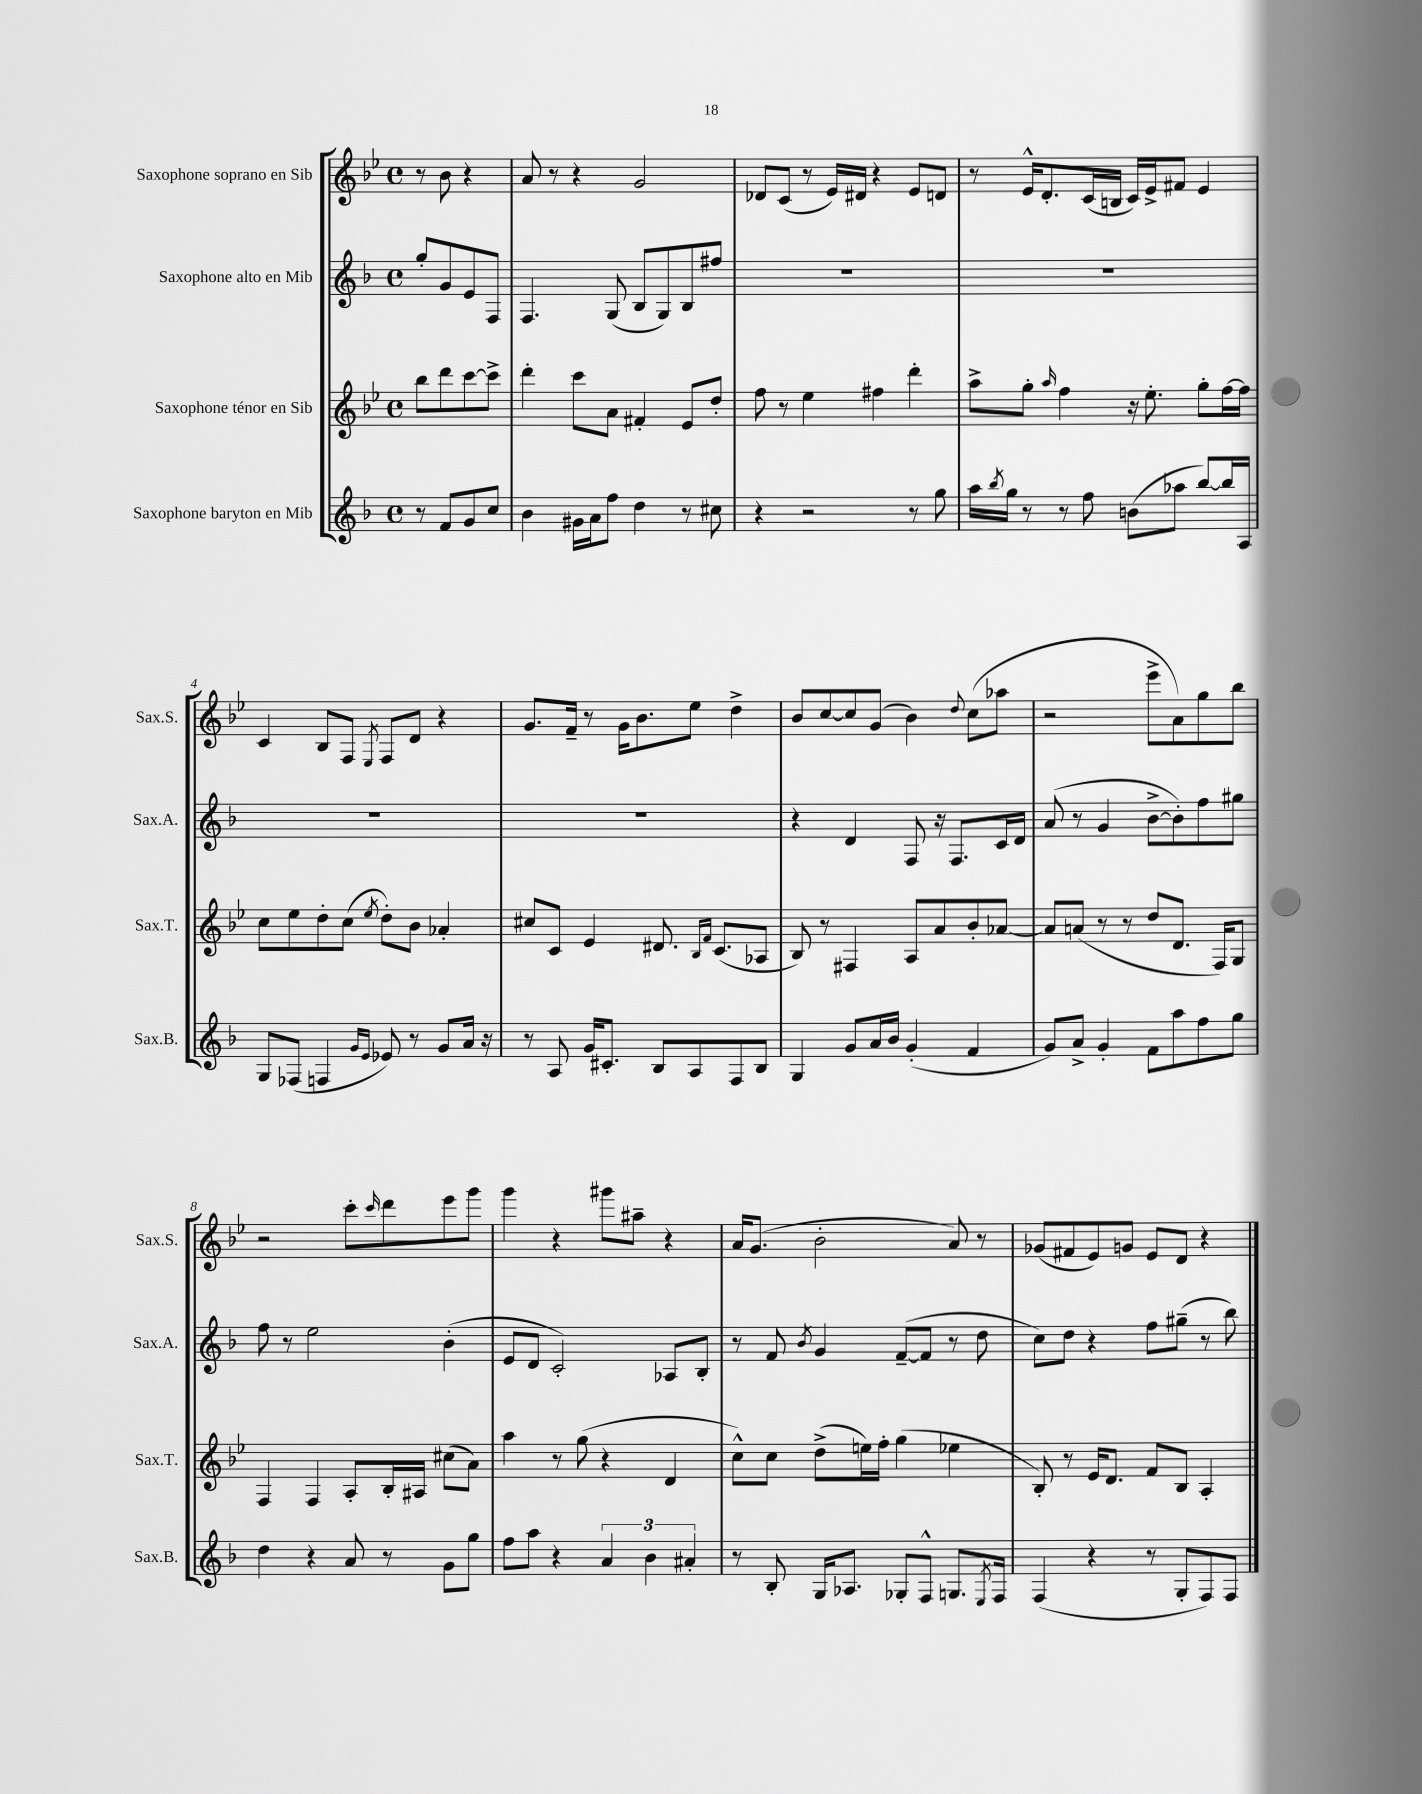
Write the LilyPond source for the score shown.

<<
\new StaffGroup <<
\new Staff = "s0" \with { instrumentName = "Saxophone soprano en Sib" shortInstrumentName = "Sax.S." } {
    \clef treble \key bes \major \defaultTimeSignature \time 4/4 \partial 2
    r8 bes'8 r4 |
    a'8 r8 r4 g'2 |
    des'8 c'8( r8 ees'16) dis'16 r4 ees'8 d'8 |
    r8 ees'16-^ d'8.-. c'16( b16 c'16) ees'16-> fis'8 ees'4 |
    c'4 bes8 f8 \acciaccatura { ees8 } f8 d'8 r4 |
    g'8. f'16-- r8 g'16 bes'8. ees''8 d''4-> |
    bes'8 c''8~ c''8 g'8( bes'4) \appoggiatura { d''8 } c''8( aes''8 |
    r2 ees'''8-> a'8) g''8 bes''8 |
    r2 c'''8-. \grace { c'''16 } d'''8 ees'''8 g'''8 |
    g'''4 r4 gis'''8 ais''8-- r4 |
    a'16 g'8.( bes'2-. a'8) r8 |
    ges'8( fis'8 ees'8) g'8 ees'8 d'8 r4 \bar "|." |
}
\new Staff = "s1" \with { instrumentName = "Saxophone alto en Mib" shortInstrumentName = "Sax.A." } {
    \clef treble \key f \major \defaultTimeSignature \time 4/4 \partial 2
    g''8-. g'8 e'8 f8 |
    f4. g8( bes8 g8) bes8 fis''8 |
    R1 |
    R1 |
    R1 |
    R1 |
    r4 d'4 f8 r16 f8. c'16 d'16 |
    a'8( r8 g'4 bes'8~-> bes'8-.) f''8 gis''8 |
    f''8 r8 e''2 bes'4-.( |
    e'8 d'8 c'2-.) aes8 bes8-. |
    r8 f'8 \acciaccatura { bes'8 } g'4 f'8~--( f'8 r8 d''8 |
    c''8) d''8 r4 f''8 gis''8--( r8 bes''8) \bar "|." |
}
\new Staff = "s2" \with { instrumentName = "Saxophone ténor en Sib" shortInstrumentName = "Sax.T." } {
    \clef treble \key bes \major \defaultTimeSignature \time 4/4 \partial 2
    bes''8 d'''8 c'''8~ c'''8-> |
    d'''4-. c'''8 a'8 fis'4-. ees'8 d''8-. |
    f''8 r8 ees''4 fis''4 d'''4-. |
    a''8-> g''8-. \grace { a''16 } f''4 r16 ees''8.-. g''8-. f''16~ f''16 |
    c''8 ees''8 d''8-. c''8( \acciaccatura { ees''8 } d''8-.) bes'8 aes'4-. |
    cis''8 c'8 ees'4 dis'8. \grace { bes16 f'16 } c'8.( aes8 |
    bes8) r8 fis4 a8 a'8 bes'8-. aes'8~ |
    aes'8 a'8( r8 r8 d''8 d'8. f16) g8 |
    f4 f4 a8-. bes16-. ais16 cis''8( a'8) |
    a''4 r8 g''8( r4 d'4 |
    c''8-^) c''8 d''8->( e''16) f''16-. g''4( ees''4 |
    bes8-.) r8 ees'16 d'8. f'8 bes8 a4-. \bar "|." |
}
\new Staff = "s3" \with { instrumentName = "Saxophone baryton en Mib" shortInstrumentName = "Sax.B." } {
    \clef treble \key f \major \defaultTimeSignature \time 4/4 \partial 2
    r8 f'8 g'8 c''8 |
    bes'4 gis'16 a'16 f''8 d''4 r8 cis''8 |
    r4 r2 r8 g''8 |
    a''16 \acciaccatura { bes''8 } g''16 r8 r8 f''8 b'8( aes''8 bes''8~) bes''16 a16 |
    g8 fes8( f4 \grace { g'16 e'16 } ees'8) r8 g'8 a'16 r16 |
    r8 a8 g'16 cis'8.-. bes8 a8 f8 bes8 |
    g4 g'8 a'16 bes'16 g'4-.( f'4 |
    g'8) a'8-> g'4-. f'8 a''8 f''8 g''8 |
    d''4 r4 a'8 r8 g'8 g''8 |
    f''8 a''8 r4 \tuplet 3/2 { a'4 bes'4 ais'4-. } |
    r8 bes8-. g16 aes8. ges8-. f8-^ g8. \acciaccatura { e8 } f16 |
    f4( r4 r8 g8-. f8) f8 \bar "|." |
}
>>
>>
